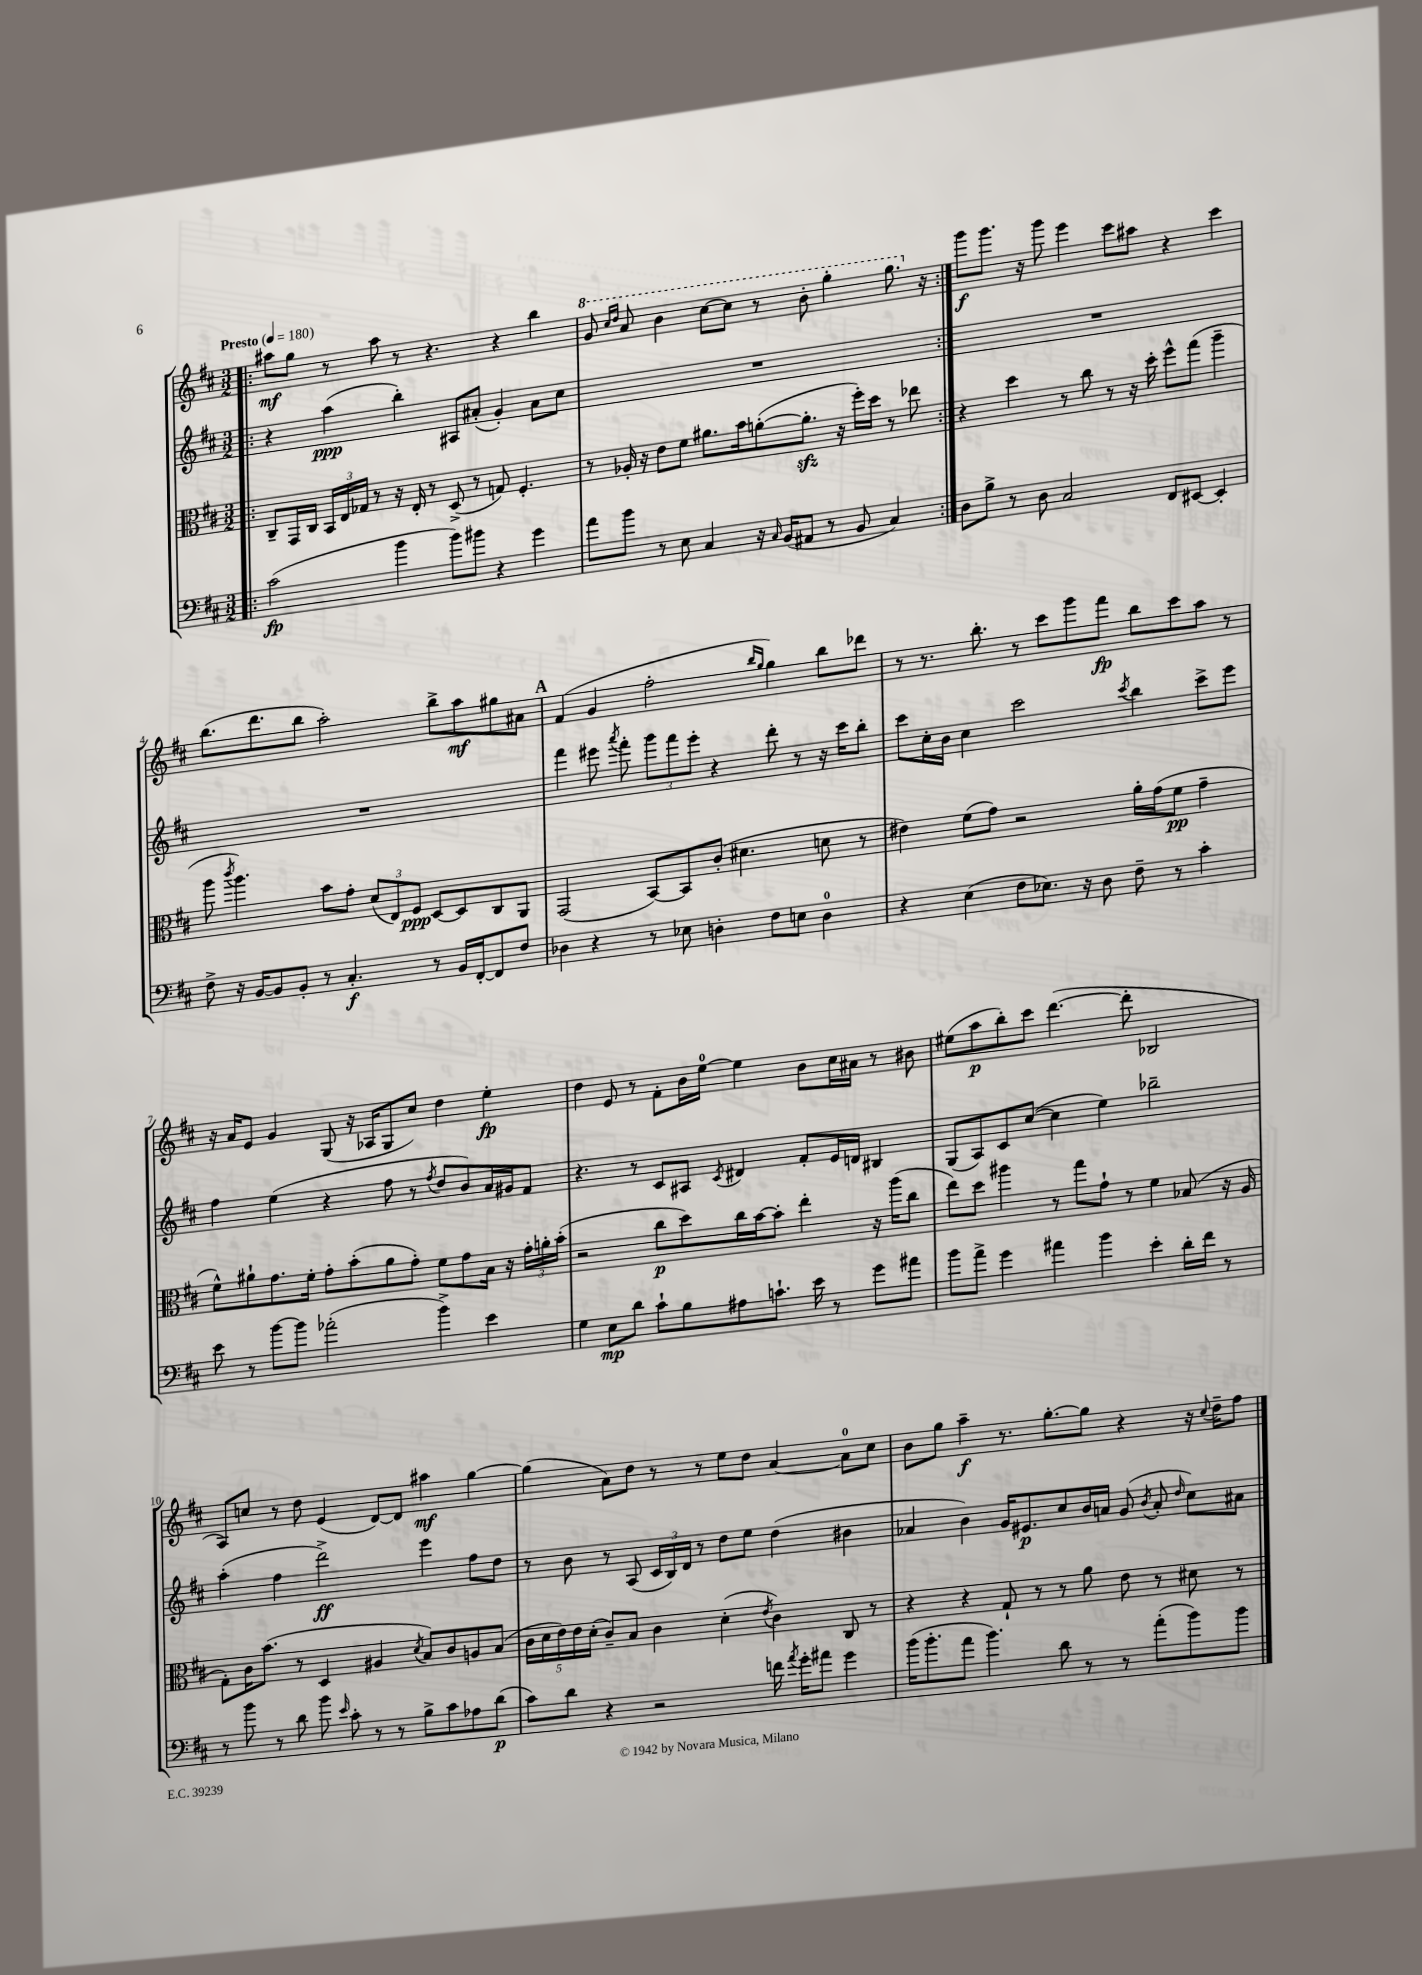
<<
\new StaffGroup <<
\new Staff = "s0" {
    \clef treble \key d \major \numericTimeSignature \time 3/2 \tempo "Presto" 4 = 180
    \autoBeamOff \repeat volta 2 { \bar ".|:" ais''8[\mf g''8] r8 ais''8 r8 r4. r4 b''4 |
    \ottava #1 g''8 \grace { cis'''16[ d'''16] } a''8 b''4 cis'''8[~ cis'''8] r8 b''8-. g'''4-. g'''8. \ottava #0 r16 | }
    g'''8[\f g'''8.] r16 g'''8 e'''4 cis'''8[ ais''8] r4 cis'''4 |
    b''8.[( d'''8. b''8] a''2-.) b''8[-> a''8\mf gis''8 ais'8] |
    \mark \markup { \bold "A" } fis'4( g'4 fis''2-. \grace { b''16[ g''16] } g''4) b''8[ des'''8] |
    r8 r8. b''8.-. r8 cis'''8[ g'''8 fis'''8]\fp b''8[ cis'''8 a''8] r8 |
    r16 a'16[ e'8] g'4 g8( r16 aes16[ g8 cis''8]) d''4 e''4-.\fp |
    d''4 e'8 r8 fis'8[-. b'16 e''16]-0~ e''4 b'8[ cis''16 ais'16] r8 bis'8 |
    eis''8[( a''8\p b''8-.) cis'''8] d'''4.~( d'''8-. bes2 |
    a8[) c''8] r8 d''8 e'4( d'8[~) d'8] ais''4\mf g''4~ |
    g''4( a'8[) d''8] r8 r8 e''8[ d''8] a'4~ a'8[-0 cis''8] |
    b'8[ g''8] a''4--\f r8. g''8.[~-. g''8] r4 r16 \appoggiatura { cis''8 } d''16[-- fis''8] \bar "|." |
}
\new Staff = "s1" {
    \clef treble \key d \major \numericTimeSignature \time 3/2
    \autoBeamOff \repeat volta 2 { \bar ".|:" r4 a''4\ppp( b''4-.) ais8[ ais'8]-.( g'4-.) ais'8[ cis''8] |
    R1. | }
    R1. |
    R1. |
    \mark \markup { \bold "A" } fis'''4 eis'''8 \acciaccatura { a'''8 } fis'''8-. \tuplet 3/2 { g'''8[ fis'''8 eis'''8]-. } r4 d'''8-. r8 r16 cis'''16[ b''8]-. |
    cis'''8[ cis''16-. b'16] cis''4 cis'''2 \acciaccatura { cis'''8 } b''4 cis'''8[-> e'''8] |
    fis''4 e''4( r4 fis''8 r8 \acciaccatura { fis''8 } d''8[ b'8) a'16 gis'16 fis'8] |
    r4. r8 cis'8[ ais8] \acciaccatura { cis'8 } dis'4 fis'8[-. e'16 d'16] bis4 |
    g8[( a8) cis'8 cis''8]~( cis''4 e''4) bes''2-- |
    a''4-.( fis''4 d'''2->\ff) e'''4 fis''8[ d''8] |
    r8 b'8 r8 a8( \tuplet 3/2 { cis'16[ b16) d'16] } r8 d''8[ e''8] d''4( bis'4 |
    aes'4 b'4) g'16[ eis'8.\p cis''8 b'16 a'16] g'8( \acciaccatura { b'8 } a'8-. \grace { d''16 } cis''8[) ais'8] \bar "|." |
}
\new Staff = "s2" {
    \clef alto \key d \major \numericTimeSignature \time 3/2
    \autoBeamOff \repeat volta 2 { \bar ".|:" cis8[-- g,16 cis16] \tuplet 3/2 { b,16[ e16 ges16] } r8 r16 e16-. r8 d8->( r8 g8) fis4.-. |
    r8 aes16-. r16 e'8[ fis'8] ais'8.[ b'16 a'8~-.( a'8.]-.\sfz r16 fis''16[-.) d''16] r8 ees''8 | }
    r4 d''4 r8 cis''8 r8 r16 d''16-. fis''8[-^ g''8]( a''4-- |
    a''8 \acciaccatura { cis'''8 } a''4.) b'8[ g'8]-. \tuplet 3/2 { d'8[( e8) fis8]\ppp } d8[~ d8 cis8 a,8] |
    \mark \markup { \bold "A" } g,2( b,8[~) b,8 cis'8]-.( dis'4. d'8 r8 |
    eis'4) fis'8[( g'8]) r2 a'16[-. g'16( fis'8]\pp g'4-- |
    fis'8[-^) ais'8-! g'8. fis'16]-. g'8[-. b'8-.( ais'8 g'8]-.) fis'8[ g'8 b16] r16 \tuplet 3/2 { g'16[-. a'16-. b'16]-.( } |
    r2 cis''8[\p d''8) cis''16 b'16~ b'8]-. e''4-. r16 a''16[( cis''8] |
    e''8[) d''8] ais''4 r8 g''8[ g'8]-! r8 fis'4 bes8( r16 a16 |
    g8[-.) cis'16 b'8.]( r8 d4 ais4 \acciaccatura { d'8 } b8[) cis'8 a8 b8]( |
    \tuplet 5/4 { cis'16[ d'16 e'16) e'16 d'16]-.( } cis'8[--) b8] cis'4 d'4-.( \acciaccatura { e'8 } cis'4) cis8 r8 |
    r4 r4 g8-! r8 r8 a'8 e'8 r8 dis'8 r8 \bar "|." |
}
\new Staff = "s3" {
    \clef bass \key d \major \numericTimeSignature \time 3/2
    \autoBeamOff \repeat volta 2 { \bar ".|:" cis'2\fp( b'4 b'8[) bis'8] r4 g'4 |
    a'8[ b'8] r8 e8 cis4 r16 \grace { cis16 } b,16[( ais,8] r8 b,8 cis4) | }
    d8[ b8]-> r8 d8 cis2 fis,8[ eis,8]~ eis,4-. |
    fis8-> r16 b,16[~ b,8 b,8]-. r8 cis4.-.\f r8 b,16[ fis,16~-. fis,8 fis8] |
    \mark \markup { \bold "A" } des4 r4 r8 ees8 d4-. fis8[ e8] d4-0 |
    r4 e4( fis8[ ees8.]) r16 d8 fis8-- r8 cis'4-. |
    e'8 r8 b'8[~ b'8] aes'2-.( b'4->) e'4 |
    g4 e8[\mp d'8] cis'8[-! b8 ais8 c'8.]-! e'16 r8 g'8[ ais'8] |
    b'8[ a'8]-> g'4 ais'4 b'4 e'4-. d'16[-. fis'16] r8 |
    r8 b'8 r8 d'8 b'8 \grace { e'16 } cis'8-. r8 r8 b8[-> cis'8 aes8 d'8]\p( |
    cis'8[) d'8] r4 r2 f'16 \acciaccatura { a'8 } g'16[-. ais'8] g'4 |
    b'16[( b'8.-. a'8] b'4.) d'8 r8 r8 a'8[-.( b'8) b'8] \bar "|." |
}
>>
>>
